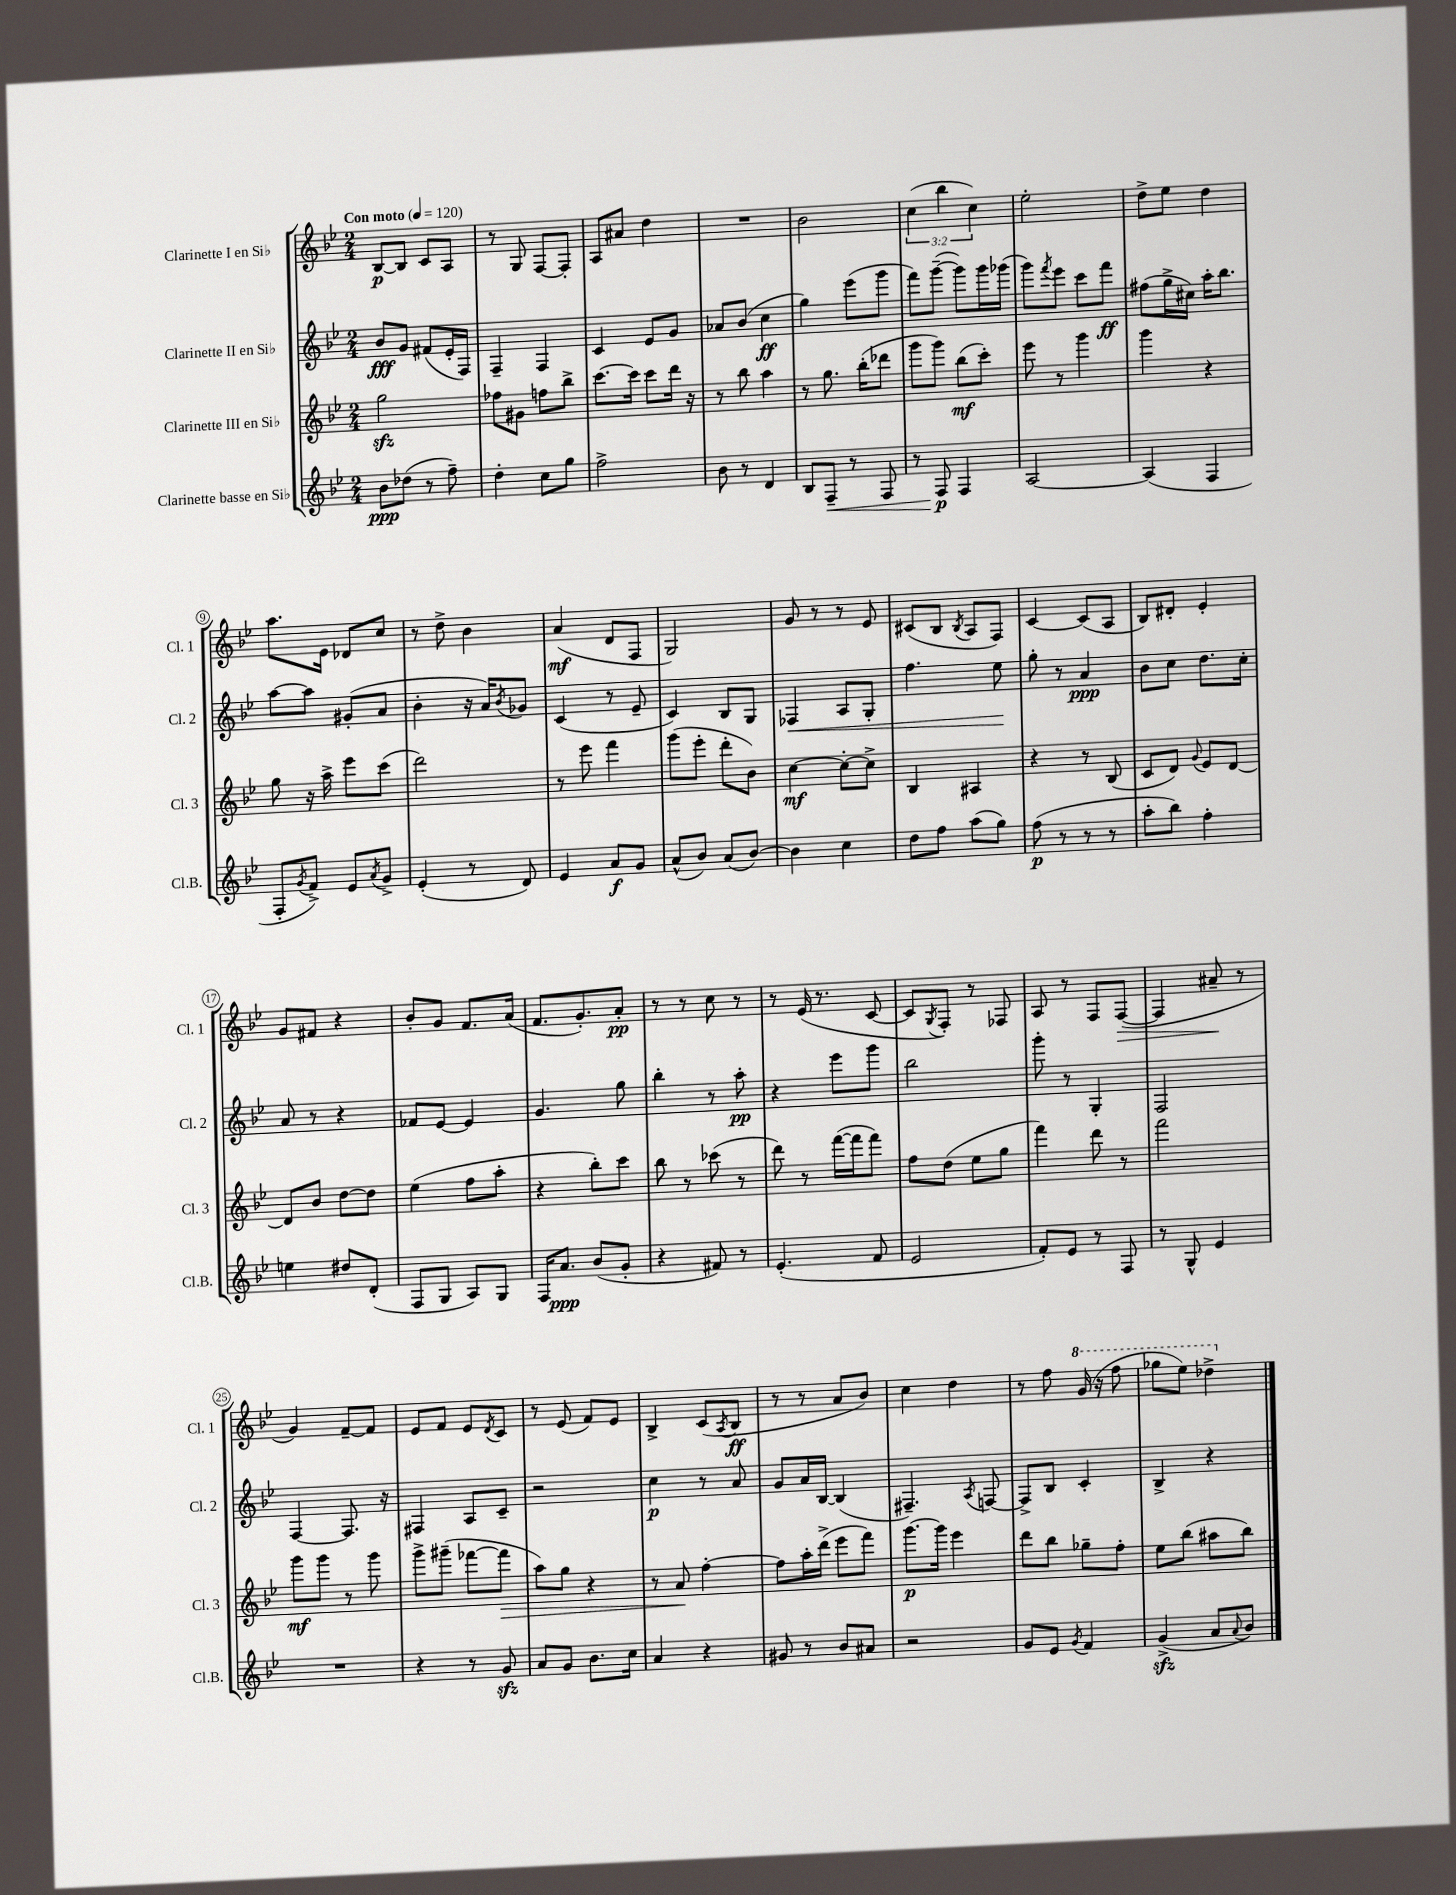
<<
\new StaffGroup <<
\new Staff = "s0" \with { instrumentName = "Clarinette I en Sib" shortInstrumentName = "Cl. 1" } {
    \clef treble \key bes \major \numericTimeSignature \time 2/4 \override Staff.TupletNumber.text = #tuplet-number::calc-fraction-text \tempo "Con moto" 4 = 120
    bes8~\p bes8 c'8 a8 |
    r8 g8 f8~ f8-. |
    a8 ais'8 d''4 |
    R2 |
    bes'2 |
    \tuplet 3/2 { c''4( bes''4 c''4) } |
    ees''2-. |
    d''8-> ees''8 d''4 |
    a''8. ees'16 des'8 c''8 |
    r8 d''8-> bes'4 |
    a'4\mf( d'8 f8 |
    g2) |
    g'8 r8 r8 ees'8 |
    cis'8( bes8 \acciaccatura { bes8 } a8 f8) |
    c'4~ c'8( a8 |
    bes8) dis'8-. ees'4-. |
    g'8 fis'8 r4 |
    bes'8-. g'8 f'8. a'16( |
    f'8. g'8.-.) a'8-.\pp |
    r8 r8 c''8 r8 |
    r8 ees'16( r8. c'8~ |
    c'8 \acciaccatura { g8 } f8-.) r8 fes8 |
    a8 r8 f8 f8~\>( |
    f4 ais'8--\! r8 |
    g'4) f'8~-- f'8 |
    ees'8 f'8 ees'8 \acciaccatura { d'8 } c'8 |
    r8 ees'8( f'8) ees'8 |
    bes4-> c'8( \acciaccatura { a8 } bes8\ff |
    r8 r8 a'8 bes'8) |
    c''4 d''4 |
    r8 f''8 \ottava #1 g''16( r16 f'''8 |
    ges'''8 ees'''8) des'''4-> \ottava #0 \bar "|." |
}
\new Staff = "s1" \with { instrumentName = "Clarinette II en Sib" shortInstrumentName = "Cl. 2" } {
    \clef treble \key bes \major \numericTimeSignature \time 2/4
    bes'8\fff g'8 fis'8( ees'16-. f16) |
    f4-- f4 |
    c'4 ees'8 g'8 |
    aes'8 bes'8( c''4\ff |
    g''4) ees'''8( g'''8 |
    f'''8) g'''8~--( g'''8) g'''16 ges'''16( |
    g'''8) \acciaccatura { f'''8 } ees'''8 c'''8 f'''8\ff |
    fis''8( g''16-> cis''16) a''16-. bes''8. |
    a''8~ a''8 gis'8-.( a'8 |
    bes'4-. r16 a'16) \acciaccatura { bes'8 } ges'8 |
    c'4( r8 ees'8-- |
    c'4) bes8 g8 |
    fes4\< a8 g8-. |
    f''4. ees''8\! |
    g''8-. r8 a'4\ppp |
    bes'8 c''8 d''8. c''16-. |
    a'8 r8 r4 |
    fes'8 ees'8~ ees'4 |
    g'4. g''8 |
    bes''4-. r8 a''8-.\pp |
    r4 ees'''8 g'''8 |
    bes''2 |
    g'''8-. r8 g4-. |
    f2 |
    f4~ f8. r16 |
    fis4 a8 c'8-- |
    r2 |
    c''4\p r8 a'8 |
    g'8 a'16 bes16~ bes4( |
    fis4.--) \acciaccatura { a8 } f8~ |
    f8-> bes8 c'4-. |
    bes4-> r4 \bar "|." |
}
\new Staff = "s2" \with { instrumentName = "Clarinette III en Sib" shortInstrumentName = "Cl. 3" } {
    \clef treble \key bes \major \numericTimeSignature \time 2/4
    g''2\sfz |
    fes''8 gis'8 f''8 bes''8-> |
    c'''8.~ c'''16 c'''8 d'''16 r16 |
    r8 bes''8 a''4 |
    r8 g''8. bes''16-.( des'''8 |
    g'''8 g'''8) bes''8\mf( c'''8-.) |
    ees'''8 r8 g'''4 |
    g'''4 r4 |
    g''8 r16 a''16-> ees'''8 c'''8( |
    d'''2) |
    r8 ees'''8 f'''4 |
    g'''8( ees'''8-. d'''8-. bes'8) |
    c''4~\mf c''8~-. c''8-> |
    bes4 ais4 |
    r4 r8 bes8( |
    c'8 d'8) \appoggiatura { g'8 } ees'8 d'8~ |
    d'8 bes'8 d''8~ d''8 |
    ees''4( f''8 a''8-. |
    r4 bes''8-.) c'''8 |
    bes''8 r8 ces'''8( r8 |
    d'''8) r8 f'''16~( f'''16 f'''8) |
    f''8 d''8( ees''8 g''8 |
    f'''4) d'''8 r8 |
    f'''2 |
    g'''8\mf g'''8 r8 g'''8 |
    g'''8-> gis'''8--( fes'''8~ fes'''8\> |
    a''8) g''8 r4 |
    r8 a'8\! f''4~-. |
    f''8 a''16-. d'''16->( ees'''8 f'''8) |
    g'''8.~\p g'''16 ees'''4 |
    d'''8 bes''8 ges''8-- f''8-. |
    ees''8 bes''8( ais''8 bes''8) \bar "|." |
}
\new Staff = "s3" \with { instrumentName = "Clarinette basse en Sib" shortInstrumentName = "Cl.B." } {
    \clef treble \key bes \major \numericTimeSignature \time 2/4
    bes'8\ppp des''8( r8 f''8--) |
    d''4-. c''8 g''8 |
    f''2-> |
    bes'8 r8 d'4 |
    bes8 f8--\< r8 f8 |
    r8 f8\p\! f4 |
    a2~ |
    a4( f4 |
    f8-. \acciaccatura { g'8 } f'8->) ees'8 \acciaccatura { a'8 } g'8-> |
    ees'4-.( r8 d'8) |
    ees'4 a'8\f g'8 |
    a'8-^( bes'8) a'8( bes'8~) |
    bes'4 c''4 |
    d''8 f''8 a''8( g''8) |
    f''8\p( r8 r8 r8 |
    a''8-. bes''8) f''4-. |
    e''4 dis''8 d'8-.( |
    f8 g8 a8) g8 |
    f16 a'8.\ppp bes'8( g'8-. |
    r4 fis'8) r8 |
    ees'4.-.( f'8 |
    ees'2 |
    f'8-.) ees'8 r8 f8 |
    r8 g8-^ ees'4 |
    R2 |
    r4 r8 g'8\sfz |
    a'8 g'8 bes'8. c''16 |
    a'4 r4 |
    gis'8 r8 bes'8 ais'8 |
    r2 |
    g'8 ees'8 \acciaccatura { g'8 } f'4 |
    g'4->\sfz( a'8 \appoggiatura { a'8 } bes'8) \bar "|." |
}
>>
>>
\layout { \context { \Score \override BarNumber.stencil = #(make-stencil-circler 0.1 0.3 ly:text-interface::print) } }
